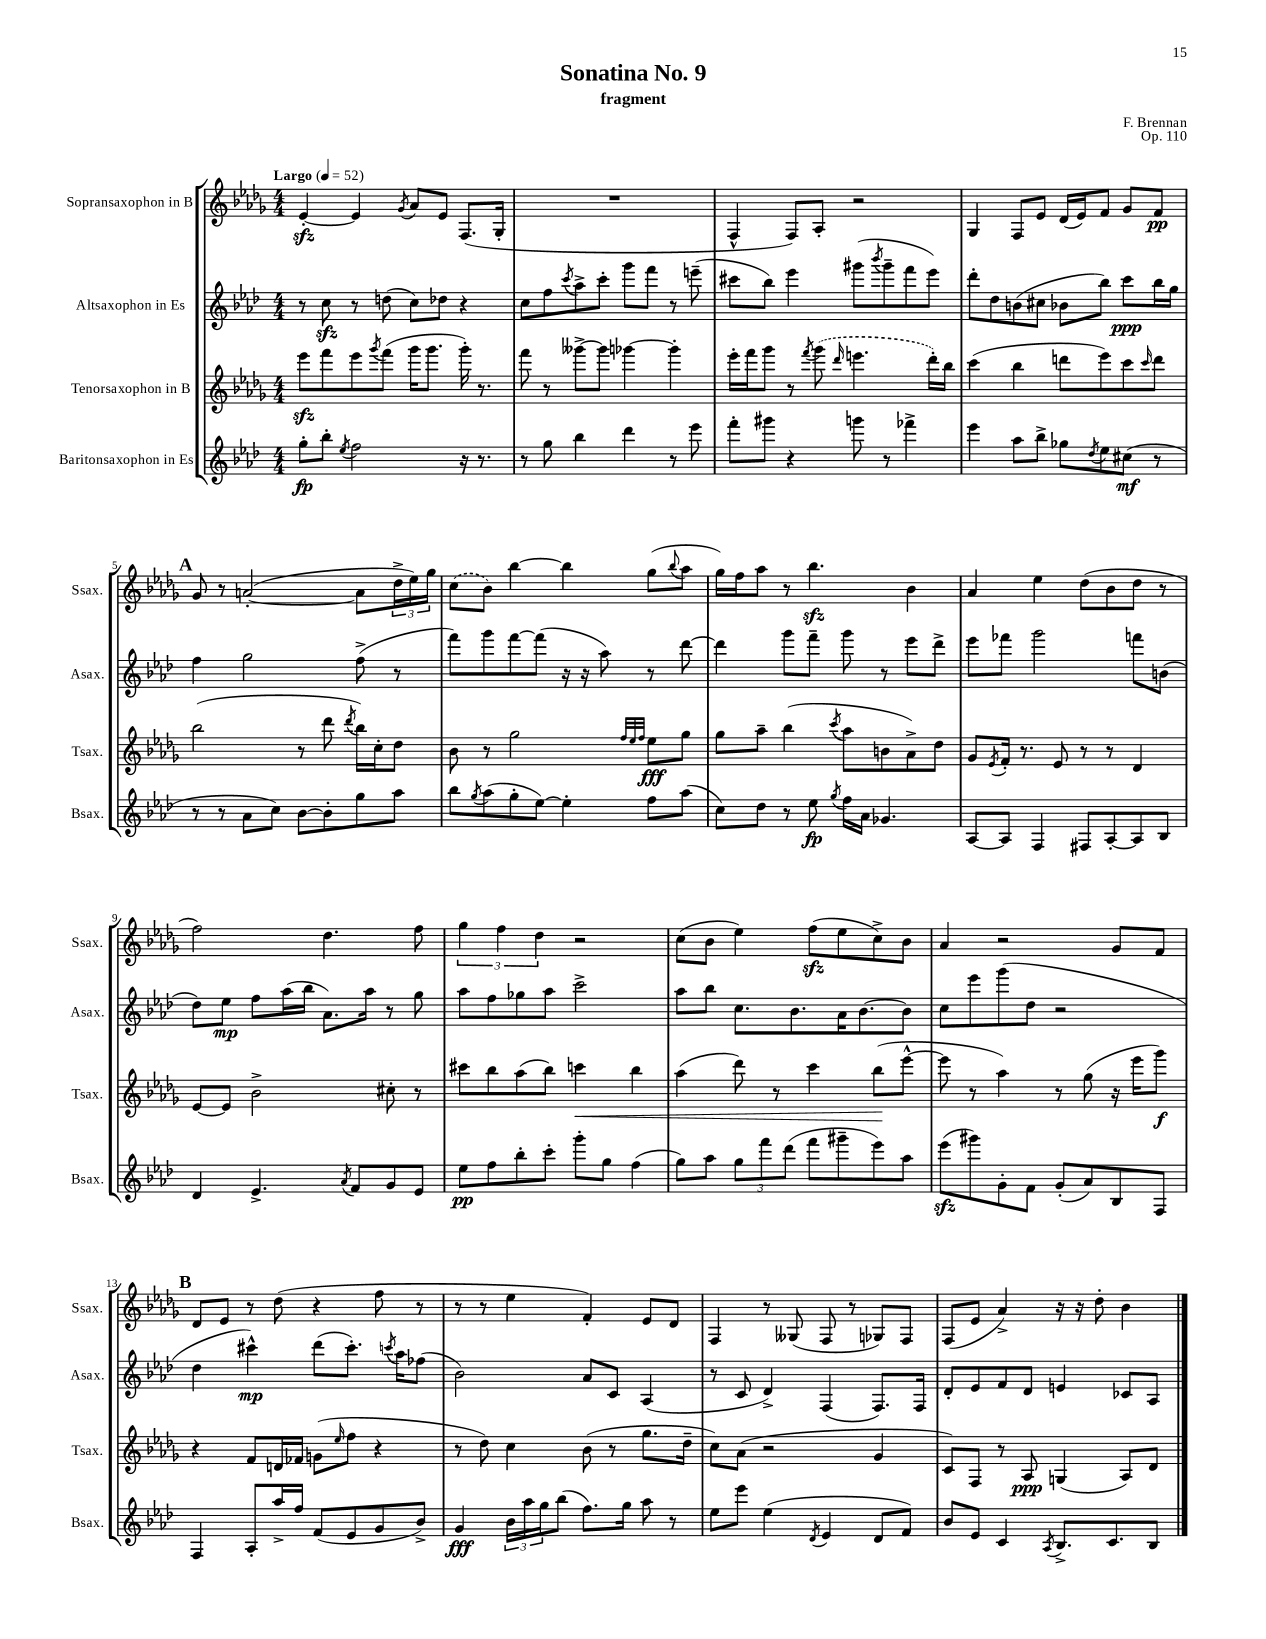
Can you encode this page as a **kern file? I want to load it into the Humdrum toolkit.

**kern	**kern	**kern	**kern
*staff4	*staff3	*staff2	*staff1
*clefG2	*clefG2	*clefG2	*clefG2
*k[b-e-a-d-]	*k[b-e-a-d-g-]	*k[b-e-a-d-]	*k[b-e-a-d-g-]
*M4/4	*M4/4	*M4/4	*M4/4
*MM52	*MM52	*MM52	*MM52
8gg'\L	8eee-\L	8r	[4e-'/
8bb-'\J	8fff\	8cc\	.
8qee-/	.	.	.
2ff\	8eee-\	8r	4e-/]
.	8qggg-/	.	.
.	(8fff\J	(8dd\	.
.	.	.	8qg-/
.	16ggg-\LK	8cc\L)	8a-/L
.	8.ggg-\J	.	.
.	.	8dd-\J	8e-/J
16r	16ggg-'\)	4r	(8.F/L
8.r	8.r	.	.
.	.	.	16G-'/Jk
=	=	=	=
8r	8fff\	8cc\L	1r
8gg\	8r	8ff\	.
.	.	8qccc/	.
4bb-\	[8ggg--^\L	8aa-^\	.
.	8ggg--\]J	8ccc'\J	.
4ddd-\	[4ggg-\	8ggg\L	.
.	.	8fff\J	.
8r	4ggg-'\]	8r	.
8eee-\	.	(8eee~\	.
=	=	=	=
8fff'\L	16eee-'\LL	8ccc#\L	4F^^/
.	16fff\J	.	.
8ggg#\J	8ggg-\J	8bb-\J)	.
4r	8r	4eee-\	8F/L)
.	8qfff/	.	.
.	(8ggg-\	.	8A-'/J
.	16qqddd-/	.	.
8ggg\	4.eee\	(8ggg#\L	2r
.	.	8qbbb-/	.
8r	.	8ggg#~\	.
4fff-^\	.	8fff\	.
.	16ddd-'\LL)	8eee-\J)	.
.	16bb-\JJ	.	.
=	=	=	=
4eee-\	(4ccc\	8ddd-'\L	4G-/
.	.	8dd-\	.
8aa-\L	4bb-\	(8b\	8F/L
8bb-^\J	.	8cc#\J	8e-/J
8gg-\L	8ddd\L	8b-\L	(16d-/LL
.	.	.	16e-/J)
8qdd-/	.	.	.
8ee-\	8eee-\)	8bb-\J)	8f/J
(8cc#\J	8ccc\	8ccc\L	8g-/L
.	16qqccc/	.	.
8r	8ddd\J	16bb-\L	8f/J
.	.	16gg\JJ	.
=	=	=	=
8r	(2bb-\	4ff\	8g-/
8r	.	.	8r
8a-\L	.	2gg\	([2a'/
8cc\J)	.	.	.
[8b-\L	8r	.	.
8b-'\]	8ddd-\	.	.
.	8qddd-/	.	.
8gg\	16bb-\LL)	(8ff^\	8a\]L
.	16cc'\J	.	.
8aa-\J	8dd-\J	8r	24dd-^\L
.	.	.	24ee-\)
.	.	.	24gg-\JJ
=	=	=	=
8bb-\L	8b-\	8fff\L)	(8cc\L
8qgg/	.	.	.
(8aa-\	8r	8ggg\	8b-\J)
8gg'\	2gg-\	[8fff\	[4bb-\
[8ee-\J)	.	(8fff\]J	.
4ee-'\]	.	16r	4bb-\]
.	.	16r	.
.	.	8aa-\)	.
.	32qqff/LLL	.	.
.	32qqee-/	.	.
.	32qqff/JJJ	.	.
8ff\L	8ee-\L	8r	(8gg-\L
.	.	.	8qqbb-/
(8aa-\J	8gg-\J	[8ddd-\	8aa-\J
=	=	=	=
8cc\L)	8gg-\L	4ddd-\]	16gg-\LL)
.	.	.	16ff\J
8dd-\J	8aa-~\J	.	8aa-\J
8r	(4bb-\	8ggg\L	8r
8ee-\	.	8fff~\J	4.bb-\
8qgg/	8qccc/	.	.
16ff\LL	8aa-\L	8ggg\	.
16a-\JJ	.	.	.
4.g-/	8b\	8r	.
.	8a-^\)	8eee-\L	4b-\
.	8dd-\J	8ddd-^\J	.
=	=	=	=
[8A-/L	8g-/L	8eee-\L	4a-/
.	8qe-/	.	.
8A-/]J	16f'/Jk	8fff-\J	.
.	8.r	.	.
4F/	.	2ggg\	4ee-\
.	8e-/	.	.
8F#/L	8r	.	(8dd-\L
[8A-'/	8r	.	8b-\
8A-/]	4d-/	8fff\L	8dd-\J
8B-/J	.	(8b\J	8r
=	=	=	=
4d-/	[8e-/L	8dd-\L)	2ff\)
.	8e-/]J	8ee-\J	.
4.e-^/	2b-^\	8ff\L	.
.	.	(16aa-\L	.
.	.	16bb-\JJ	.
.	.	8.a-\L)	4.dd-\
8qa-/	.	.	.
8f/L	.	.	.
.	.	16aa-\Jk	.
8g/	8cc#'\	8r	.
8e-/J	8r	8gg\	8ff\
=	=	=	=
8ee-\L	8ccc#\L	8aa-\L	6gg-\
8ff\	8bb-\	8ff\	.
.	.	.	6ff\
8bb-'\	(8aa-\	8gg-\	.
.	.	.	6dd-\
8ccc'\J	8bb-\J)	8aa-\J	.
8ggg'\L	4ccc\	2ccc^\	2r
8gg\J	.	.	.
(4ff\	4bb-\	.	.
=	=	=	=
8gg\L)	(4aa-\	8aa-\L	(8cc\L
8aa-\J	.	8bb-\J	8b-\J
12gg\L	8ddd-\)	8.cc\L	4ee-\)
12fff\	.	.	.
.	8r	.	.
(12ddd-\J	.	.	.
.	.	8.b-\	.
8fff\L	4ccc\	.	(8ff\L
8ggg#~\	.	16a-\K	8ee-\
.	.	[8.b-\	.
8eee-\)	(8bb-\L	.	8cc^\)
8aa-\J	[8eee-^^\J	8b-\]J	8b-\J
=	=	=	=
(8eee-\L	8eee-\]	8cc\L	4a-/
8ggg#\)	8r	8eee-\	.
8g'\	4aa-\)	(8ggg\	2r
8f\J	.	8dd-\J	.
(8g'/L	8r	2r	.
8a-/)	(8gg-\	.	.
8B-/	16r	.	8g-/L
.	16eee-\LK	.	.
8F/J	8ggg-\J)	.	8f/J
=	=	=	=
4F/	4r	4dd-\	8d-/L
.	.	.	8e-/J
8A-'/L	8f/L	4ccc#^^\)	8r
16aa-^/L	16d/L	.	(8dd-\
16ff/JJ	16f-/JJ	.	.
(8f/L	(8g\L	(8ddd-\L	4r
.	16qqee-/	.	.
8e-/	8ff\J	8.ccc#'\J)	.
8g/	4r	.	8ff\
.	.	8qccc/	.
.	.	16aa-\LK	.
8b-^/J)	.	(8ff-\J	8r
=	=	=	=
4g/	8r	2b-\)	8r
.	8dd-\)	.	8r
24b-\LL	4cc\	.	4ee-\
24aa-\	.	.	.
24gg\J	.	.	.
(8bb-\J	.	.	.
8.ff\L)	(8b-\	8a-/L	4f'/)
.	8r	8c/J	.
16gg\Jk	.	.	.
8aa-\	8.gg-\L	(4A-/	8e-/L
8r	.	.	8d-/J
.	16dd-~\Jk	.	.
=	=	=	=
8ee-\L	8cc\L)	8r	4F/
8eee-\J	(8a-\J	8c/	.
(4ee-\	2r	4d-^/)	8r
.	.	.	(8G--/
8qd-/	.	.	.
4e-/	.	(4F/	8F/
.	.	.	8r
8d-/L	4g-/	8.F/L)	8G-/L)
8f/J)	.	.	8F/J
.	.	16F/Jk	.
=	=	=	=
8b-/L	8c/L)	8d-'/L	(8F/L
8e-/J	8F/J	8e-/	8e-/J
4c/	8r	8f/	4a-^/)
.	8A-/	8d-/J	.
8qA-/	.	.	.
8.B-^/L	(4G/	4e/	16r
.	.	.	16r
.	.	.	8dd-'\
8.c/	.	.	.
.	8A-/L)	8c-/L	4b-\
8B-/J	8d-/J	8A-/J	.
==	==	==	==
*-	*-	*-	*-
